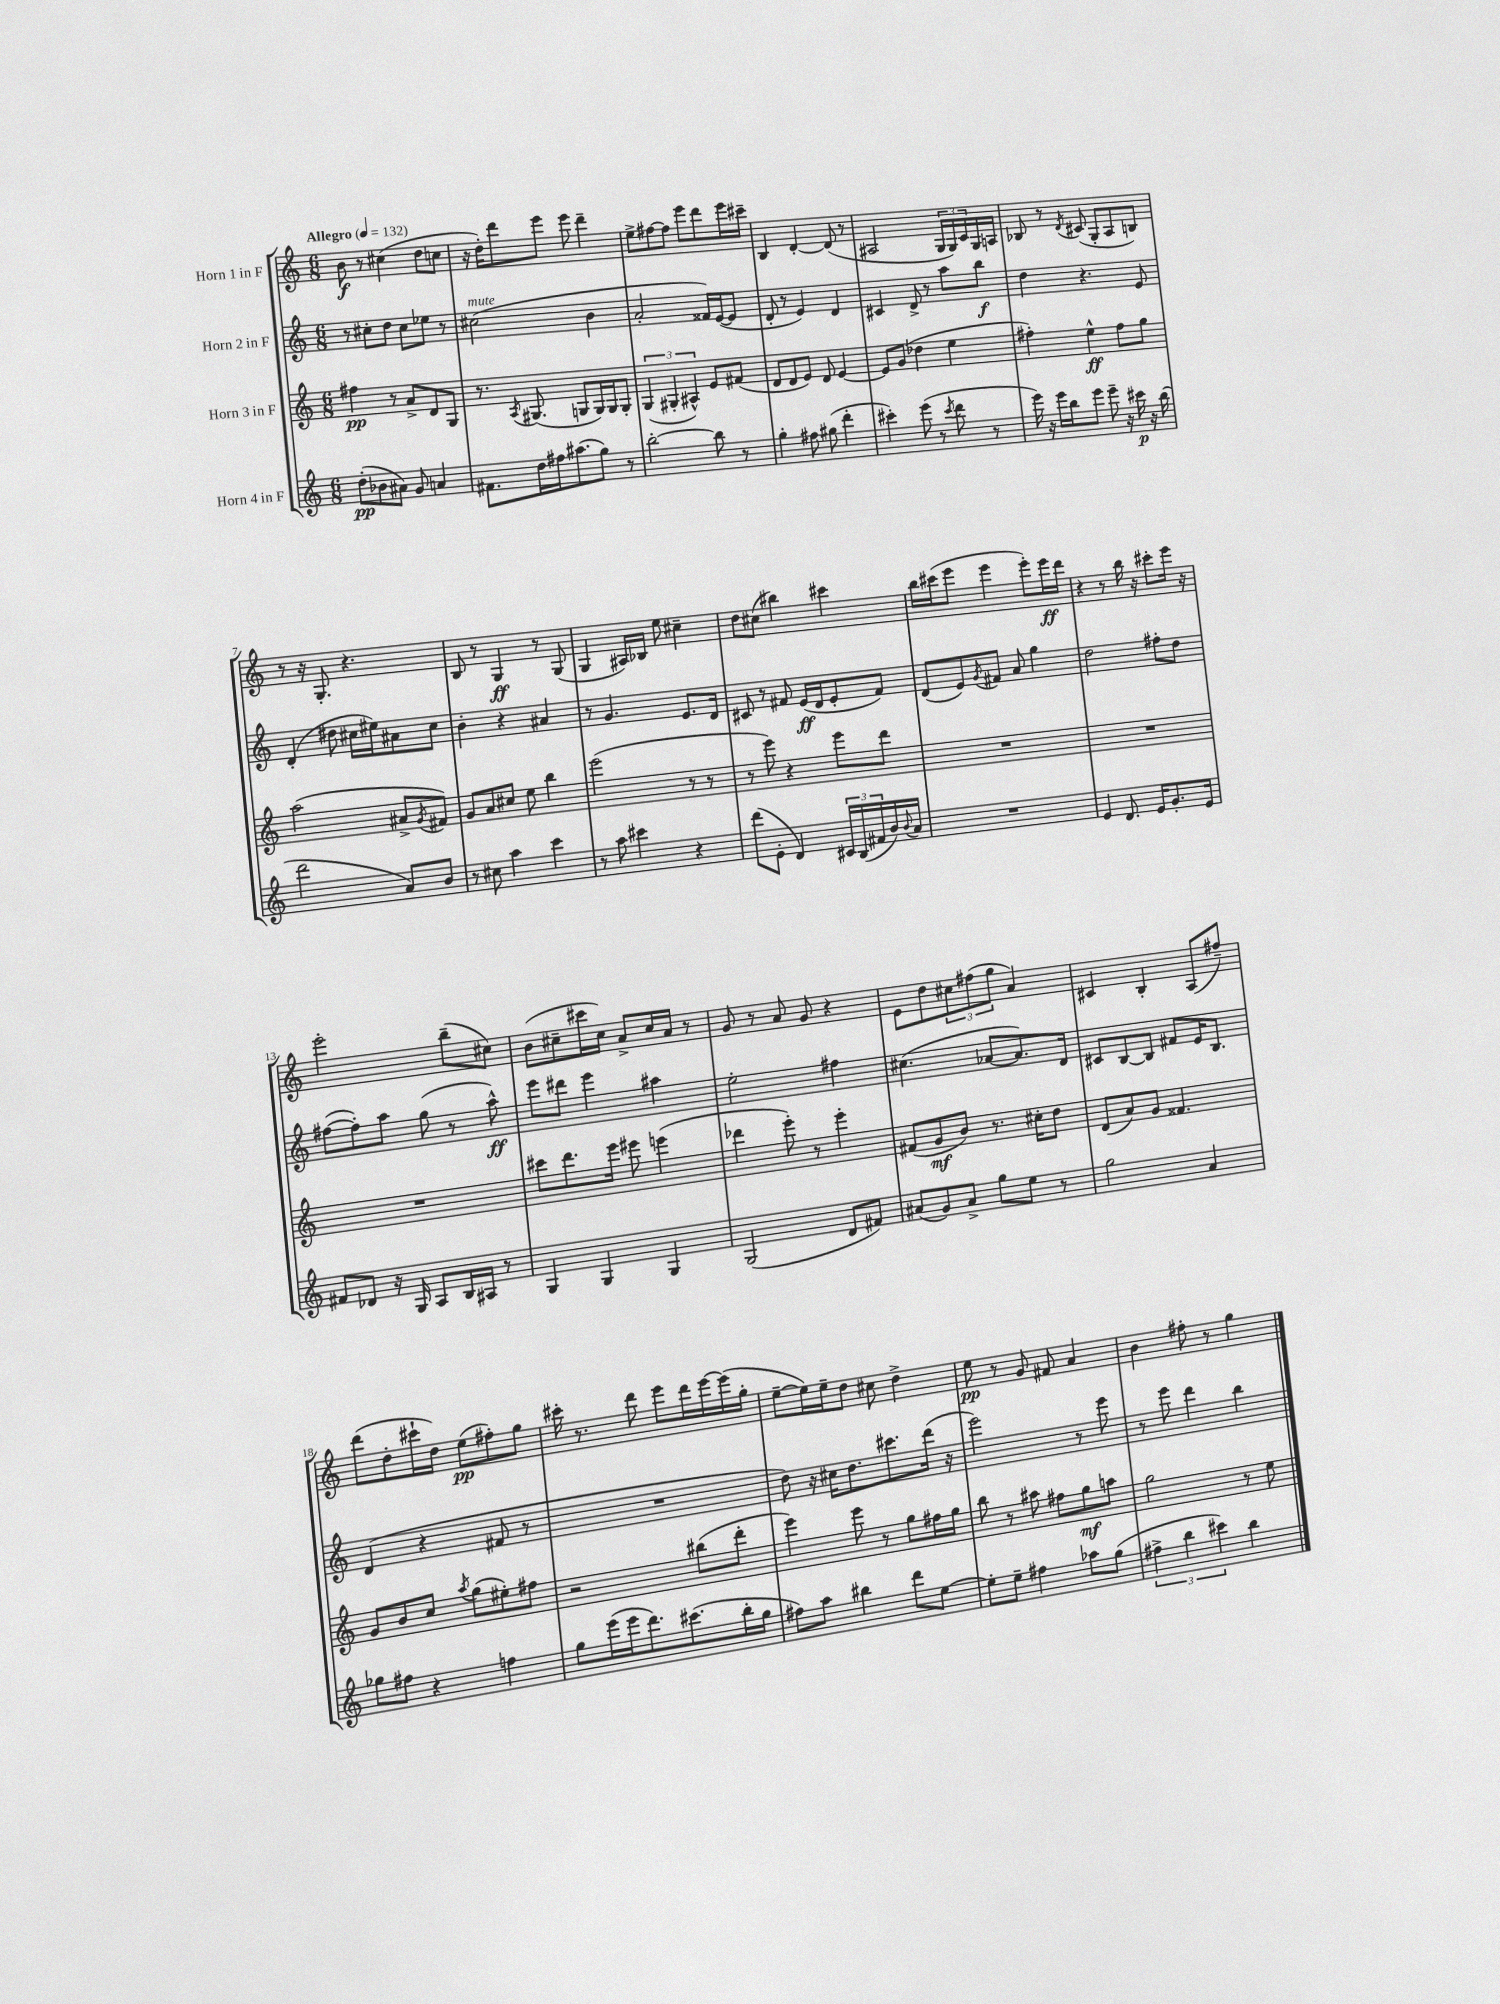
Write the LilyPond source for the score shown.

<<
\new StaffGroup <<
\new Staff = "s0" \with { instrumentName = "Horn 1 in F" } {
    \clef treble \key c \major \numericTimeSignature \time 6/8 \tempo "Allegro" 4 = 132
    b'8\f r8 cis''4( d''8 c''8 |
    r16 d''16-.) d'''8 e'''8 e'''8 d'''4-- |
    e''8-> fis''8~ fis''8 e'''8 d'''8 e'''16 cis'''16-- |
    b4 d'4~-. d'8( r8 |
    ais2 \tuplet 3/2 { g16 g16) c'16 } g16 a16 |
    bes8 r8 \acciaccatura { d'8 } cis'8( g8-. a8 b8) |
    r8 r16 g8.-. r4. |
    b8 r8 g4\ff r8 g8( |
    g4 ais16) bes16 e''8 cis''4-- |
    d''8 cis''8( bis''4) cis'''4 |
    b''16 cis'''16( e'''8 e'''4 e'''8-.) e'''16\ff d'''16 |
    r4 r8 b''16 r16 cis'''8-. e'''16 r16 |
    e'''2-. b''8--( cis''8) |
    b'8( cis''8-- cis'''16 cis''16) a'8-> cis''16 a'16 r8 |
    g'8 r8 a'8 g'8 r4 |
    e'8 d''8 \tuplet 3/2 { cis''8 fis''8( g''8 } a'4) |
    cis'4 b4-. a8( fis''8--) |
    d'''8( d''8-. cis'''16-! d''16) e''8\pp( fis''8-.) g''8 |
    cis'''16-. r8. d'''8 e'''8 d'''16 e'''16~ e'''16( g''16-. |
    e''8~-- e''16) e''16-- d''8 cis''8 d''4-> |
    e''8\pp r8 g'8 fis'8 a'4 |
    b'4 fis''8-. r8 g''4 \bar "|." |
}
\new Staff = "s1" \with { instrumentName = "Horn 2 in F" } {
    \clef treble \key c \major \numericTimeSignature \time 6/8
    r8 cis''8-. d''8 cis''8 ees''8 r8 |
    cis''2^\markup { \italic "mute" }( b'4 |
    a'2-. fisis'16) e'16~( e'8 |
    d'8-. r8 e'4) d'4 |
    cis'4 d'8-> r8 a''8 b''8\f |
    d''4 r4. e'8 |
    d'4-.( dis''8 cis''16 eis''16) ais'8 cis''8 |
    b'4-. r4 ais'4 |
    r8 g'4. e'8. d'16 |
    cis'8 r8 fis'8 e'16\ff( d'16 e'8-. fis'8) |
    d'8( e'8) \acciaccatura { g'8 } fis'8 a'8 g''4 |
    d''2 fis''8-. d''8 |
    fis''8~( fis''8-.) a''8 g''8( r8 a''8-^\ff) |
    e'''8 dis'''8 e'''4 ais''4 |
    e''2-. fis''4 |
    cis''4.( aes'8~ aes'8.) d'16 |
    cis'8 b8~ b8 fis'8 e'16 b8. |
    d'4( r4 fis'8 r8 |
    R2. |
    d''8) r16 cis''16 d''8. cis'''8. d'''16( r16 |
    e'''2) r8 e'''8 |
    r8 e'''8 d'''4 b''4 \bar "|." |
}
\new Staff = "s2" \with { instrumentName = "Horn 3 in F" } {
    \clef treble \key c \major \numericTimeSignature \time 6/8
    fis''4\pp r8 a'8-> d'8 g8 |
    r8. \acciaccatura { a8 } gis8.( g8 g16) g16 g8-. |
    \tuplet 3/2 { g4( gis4-. ais4-^) } e'8 fis'8( |
    d'8 d'8 e'8) d'8 e'4~ |
    e'8 g'8( des''4 e''4 |
    fis''4-.) e''4-^\ff fis''8 g''8 |
    a''2( ais'8-> \acciaccatura { g'8 } fis'8) |
    g'8 a'8 cis''8 e''8 b''4 |
    e'''2( r8 r8 |
    r8 e'''8) r4 e'''8 d'''8 |
    R2. |
    R2. |
    R2. |
    cis'''8 d'''8. e'''16 eis'''8 e'''4( |
    des'''4 e'''8-.) r8 e'''4-. |
    fis'8( g'8\mf b'8) r8. cis''16-. d''8 |
    d'8( a'8) g'8 fisis'4. |
    g'8 b'8 c''8 \acciaccatura { a''8 } g''8( eis''8-.) fis''8 |
    r2 bis''8( d'''8-. |
    e'''4) e'''8 r8 g''8 fis''16 g''16 |
    b''8 r8 ais''8 fis''8 g''8\mf a''8 |
    g''2 r8 e''8 \bar "|." |
}
\new Staff = "s3" \with { instrumentName = "Horn 4 in F" } {
    \clef treble \key c \major \numericTimeSignature \time 6/8
    d''8-.\pp( bes'8 ais'8) g'8 a'4 |
    fis'8. d''16 fis''16 ais''8.( g''8) r8 |
    b''2~-. b''8 r8 |
    g''4-. fis''8 gis''8( d'''4-. |
    cis'''4-.) e'''8( r8 \acciaccatura { cis'''8 } d'''8 r8 |
    e'''16) r16 e'''16 b''16 e'''8 e'''8-- r16 cis'''16\p r16 b''16( |
    d'''2 a'8) b'8 |
    r8 cis''8 a''4 c'''4 |
    r8 a''8 cis'''4 r4 |
    d'''8( e'8-. d'4) \tuplet 3/2 { cis'16 b16( fis'16 } b'16) \appoggiatura { b'8 } a'16 |
    R2. |
    e'4 d'8. e'16 g'8.-. e'16 |
    fis'8 des'8 r16 g16 a8 b16 ais16 r8 |
    g4 g4 g4 |
    g2( d'8 fis'8) |
    ais'8( g'8) ais'8-> g''8 e''8 r8 |
    g''2 a'4 |
    ges''8 fis''8 r4 f''4 |
    g''8 e'''16( e'''16 d'''8.) cis'''8.( b''16-. g''16 |
    fis''8) a''8 bis''4 d'''8 e''8~ |
    e''8-. e''8-- fis''4 aes''8 g''8( |
    \tuplet 3/2 { fis''4-> b''4 cis'''4) } b''4 \bar "|." |
}
>>
>>
